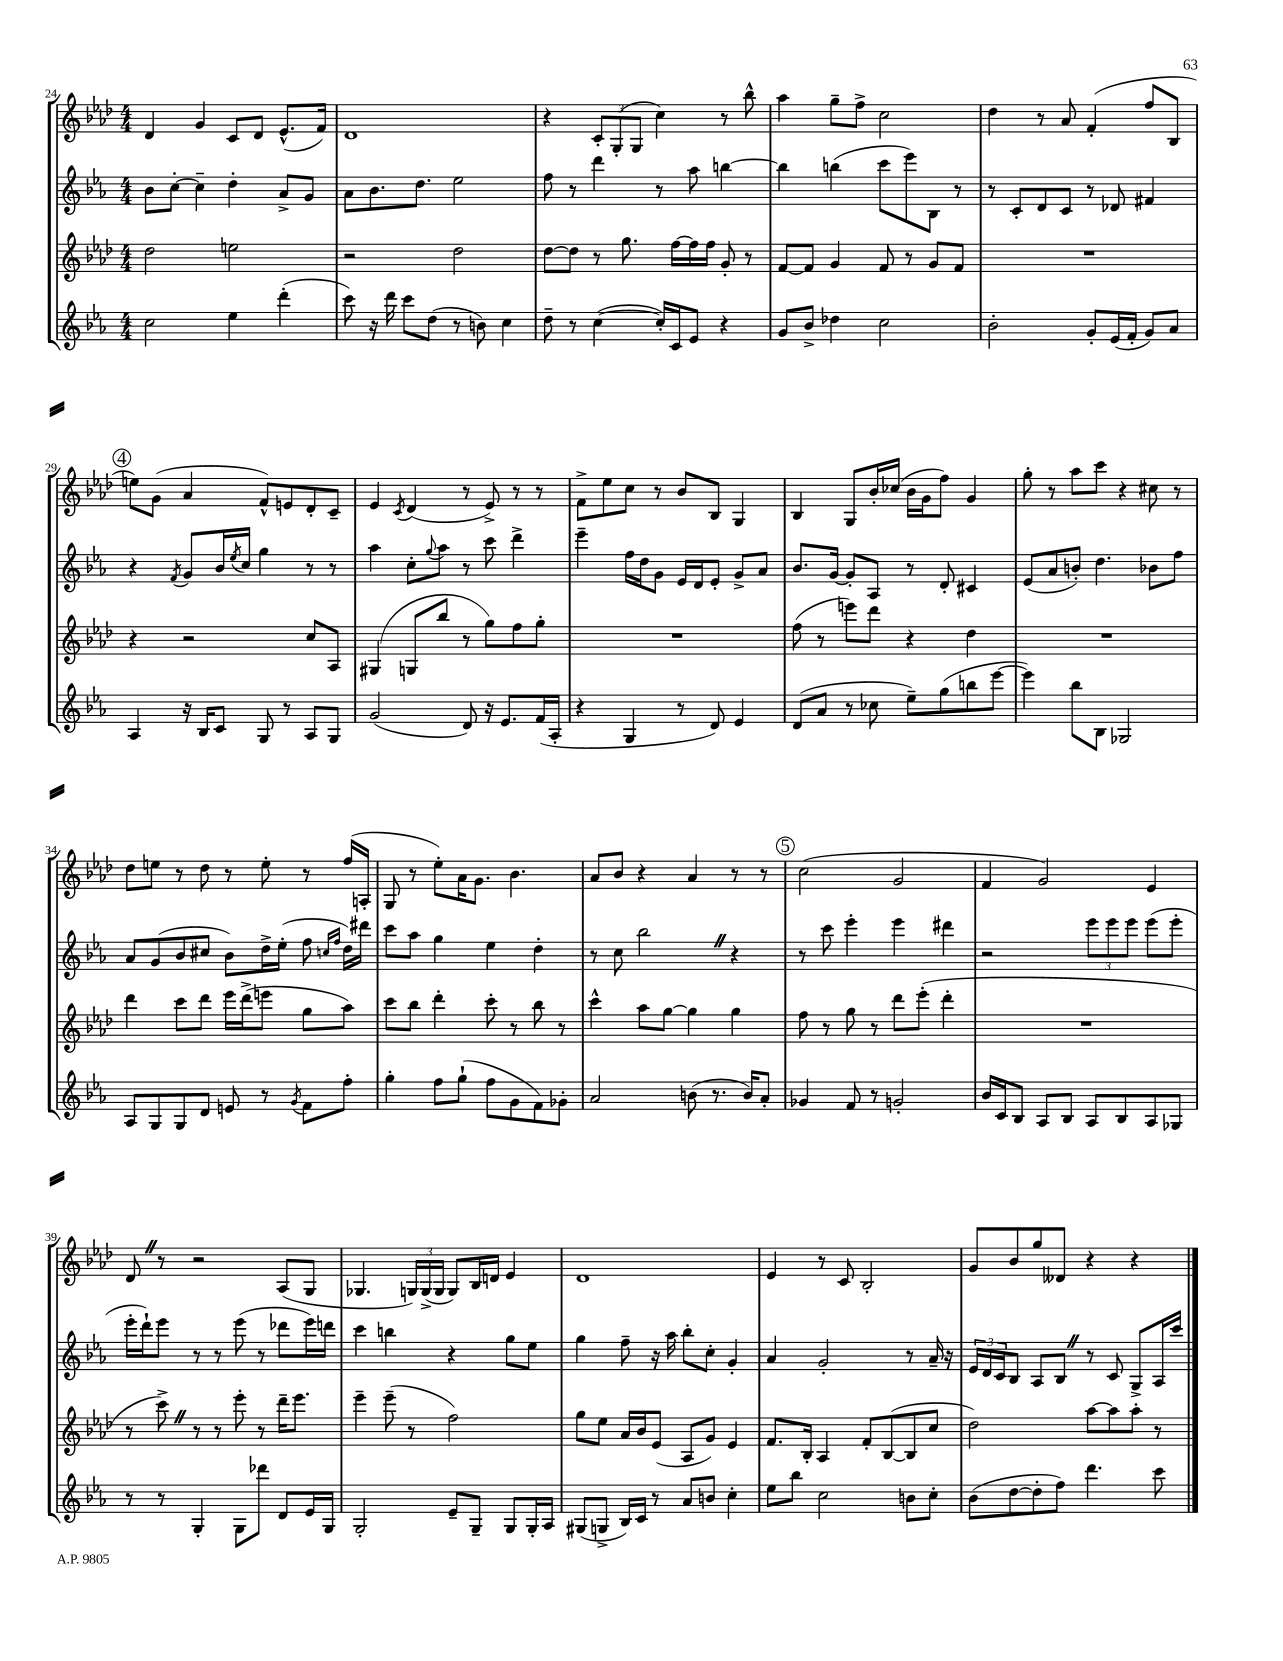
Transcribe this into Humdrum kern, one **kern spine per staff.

**kern	**kern	**kern	**kern
*staff4	*staff3	*staff2	*staff1
*clefG2	*clefG2	*clefG2	*clefG2
*k[b-e-a-]	*k[b-e-a-d-]	*k[b-e-a-]	*k[b-e-a-d-]
*M4/4	*M4/4	*M4/4	*M4/4
2cc	2dd-	8b-	4d-
.	.	[8cc'	.
.	.	4cc~]	4g
4ee-	2ee	4dd'	8c
.	.	.	8d-
(4ddd'	.	8a-^	(8.e-^^
.	.	8g	.
.	.	.	16f)
=	=	=	=
8ccc)	2r	8a-	1d-
16r	.	8.b-	.
16ddd	.	.	.
8ccc	.	.	.
.	.	8.dd	.
(8dd	.	.	.
8r	2dd-	2ee-	.
8b)	.	.	.
4cc	.	.	.
=	=	=	=
8dd~	[8dd-	8ff	4r
8r	8dd-]	8r	.
([4cc	8r	4ddd	12c'
.	.	.	(12G'
.	8.gg	.	.
.	.	.	12G
16cc'])	.	8r	4cc)
16c	[16ff	.	.
8e-	16ff]	8aa-	.
.	16ff	.	.
4r	8g'	[4bb	8r
.	8r	.	8bb-^^
=	=	=	=
8g	[8f	4bb]	4aa-
8b-^	8f]	.	.
4dd-	4g	(4bb	8gg~
.	.	.	8ff^
2cc	8f	8ccc	2cc
.	8r	8eee-)	.
.	8g	8B-	.
.	8f	8r	.
=	=	=	=
2b-'	1r	8r	4dd-
.	.	8c'	.
.	.	8d	8r
.	.	8c	8a-
8g'	.	8r	(4f'
(16e-	.	8d-	.
16f'	.	.	.
8g)	.	4f#	8ff
8a-	.	.	8B-
=	=	=	=
4A-	4r	4r	8ee)
.	.	.	(8g
.	.	8qf	.
16r	2r	8g	4a-
16B-	.	.	.
8c	.	16b-	.
.	.	8qee-	.
.	.	16cc	.
8G	.	4gg	8f^^)
8r	.	.	8e
8A-	8cc	8r	8d-'
8G	8A-	8r	8c~
=	=	=	=
(2g	(4G#	4aa-	4e-
.	.	.	8qc
.	8G	8cc'	(4d-
.	.	8qqgg	.
.	8bb-	8aa-	.
8d)	8r	8r	8r
16r	8gg)	8ccc	8e-^)
8.e-	.	.	.
.	8ff	4ddd^	8r
(16f	8gg'	.	8r
16A-'	.	.	.
=	=	=	=
4r	1r	4eee-~	8f^
.	.	.	8ee-
4G	.	16ff	8cc
.	.	16dd	.
.	.	8g	8r
8r	.	16e-	8b-
.	.	16d	.
8d)	.	8e-'	8B-
4e-	.	8g^	4G
.	.	8a-	.
=	=	=	=
(8d	(8ff	8.b-	4B-
8a-	8r	.	.
.	.	[16g	.
8r	8eee)	8g']	8G
8cc-	8ddd-	8A-	16b-'
.	.	.	(16cc-
8ee-~)	4r	8r	16b-
.	.	.	16g
(8gg	.	8d'	8ff)
8bb	4dd-	4c#	4g
[8eee-	.	.	.
=	=	=	=
4eee-])	1r	(8e-	8gg'
.	.	8a-	8r
8bb-	.	8b')	8aa-
8B-	.	4.dd	8ccc
2G-	.	.	4r
.	.	8b-	8cc#
.	.	8ff	8r
=	=	=	=
8A-	4ddd-	8a-	8dd-
8G	.	(8g	8ee
8G	8ccc	8b-	8r
8d	8ddd-	8cc#	8dd-
8e	16eee-	8b-)	8r
.	(16ddd-^	.	.
8r	8eee	16dd^	8ee'
.	.	(16ee-'	.
8qg	.	.	.
8f	8gg	8ff	8r
.	.	16qqcc	.
.	.	16qqff	.
8ff'	8aa-)	16dd)	(16ff
.	.	16ddd#	16A'
=	=	=	=
4gg'	8ccc	8ccc	8G
.	8bb-	8aa-	8r
8ff	4ddd-'	4gg	8ee-')
(8gg`	.	.	16a-
.	.	.	8.g
8ff	8ccc'	4ee-	.
8g	8r	.	4.b-
8f)	8bb-	4dd'	.
8g-'	8r	.	.
=	=	=	=
2a-	4ccc^^	8r	8a-
.	.	8cc	8b-
.	8aa-	2bb-	4r
.	[8gg	.	.
(8b	4gg]	.	4a-
8.r	.	.	.
.	4gg	4r	8r
16b)	.	.	.
8a-'	.	.	8r
=	=	=	=
4g-	8ff	8r	(2cc
.	8r	8ccc	.
8f	8gg	4eee-'	.
8r	8r	.	.
2g'	8ddd-	4eee-	2g
.	(8eee-'	.	.
.	4ddd-'	4ddd#	.
=	=	=	=
16b-	1r	2r	4f
16c	.	.	.
8B-	.	.	.
8A-	.	.	2g)
8B-	.	.	.
8A-	.	12eee-	.
.	.	12eee-	.
8B-	.	.	.
.	.	12eee-	.
8A-	.	(8eee-	4e-
8G-	.	8eee-'	.
=	=	=	=
8r	8r	16eee-'	8d-
.	.	16ddd`)	.
8r	8ccc^)	8eee-	8r
4G'	8r	8r	2r
.	8r	8r	.
8G	8eee-'	(8eee-	.
8ddd-	8r	8r	.
8d	16ddd-~	8ddd-	(8A-
.	8.eee-	.	.
16e-	.	16eee-)	8G
16G	.	16ddd	.
=	=	=	=
2G'	4eee-~	4ccc	4.G-
.	(8eee-~	4bb	.
.	8r	.	24G)
.	.	.	(24G^
.	.	.	24G
8e-~	2ff)	4r	8G)
8G~	.	.	16B-
.	.	.	16d
8G	.	8gg	4e-
16G'	.	8ee-	.
16A-	.	.	.
=	=	=	=
(8G#	8gg	4gg	1d-
8G^	8ee-	.	.
16B-)	16a-	8ff~	.
16c	16b-	.	.
8r	(8e-	16r	.
.	.	16aa-	.
8a-	8A-	8bb-'	.
8b	8g)	8cc'	.
4cc'	4e-	4g'	.
=	=	=	=
8ee-	8.f	4a-	4e-
8bb-	.	.	.
.	16B-'	.	.
2cc	4A-	2g'	8r
.	.	.	8c
.	8f'	.	2B-'
.	([8B-	.	.
8b	8B-]	8r	.
8cc'	8cc	16a-~	.
.	.	16r	.
=	=	=	=
(8b-	2dd-)	24e-	8g
.	.	24d	.
.	.	24c	.
[8dd	.	8B-	8b-
8dd']	.	8A-	8gg
8ff)	.	8B-	8d--
4.ddd	[8aa-	8r	4r
.	8aa-]	8c	.
.	8aa-'	8G^	4r
8ccc	8r	16A-	.
.	.	16ccc	.
==	==	==	==
*-	*-	*-	*-
